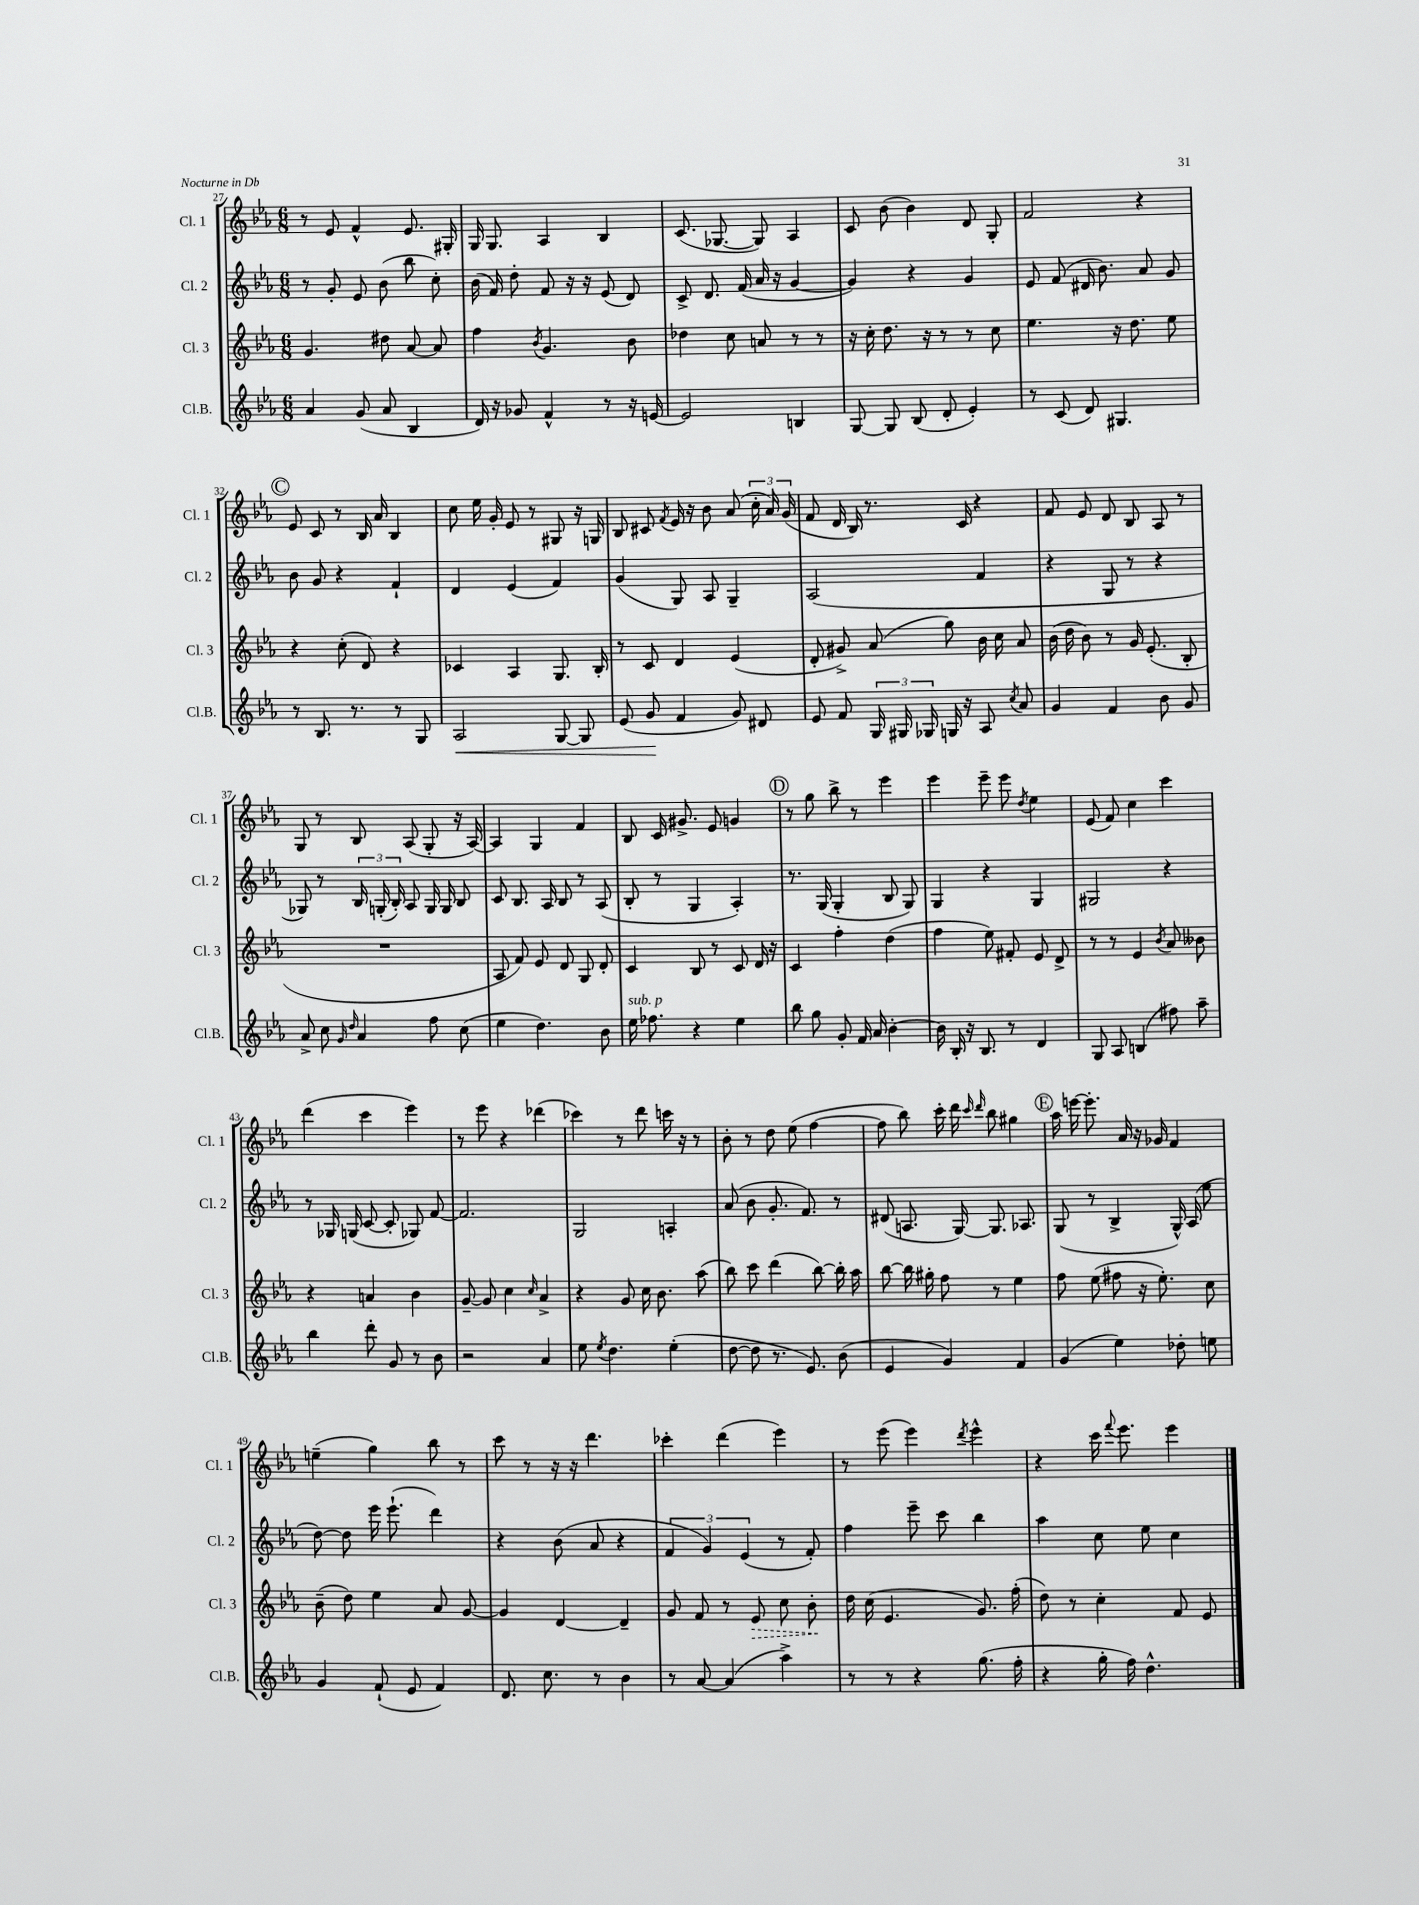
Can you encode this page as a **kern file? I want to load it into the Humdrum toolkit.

**kern	**dynam	**kern	**dynam	**kern	**kern
*part4	*part4	*part3	*part3	*part2	*part1
*staff4	*staff4	*staff3	*staff3	*staff2	*staff1
*I"Cl.B.	*	*I"Cl. 3	*	*I"Cl. 2	*I"Cl. 1
*I'Cl.B.	*	*I'Cl. 3	*	*I'Cl. 2	*I'Cl. 1
*clefG2	*	*clefG2	*	*clefG2	*clefG2
*k[b-e-a-]	*	*k[b-e-a-]	*	*k[b-e-a-]	*k[b-e-a-]
*M6/8	*	*M6/8	*	*M6/8	*M6/8
=27	=27	=27	=27	=27	=27
4a-/	.	4.g/	.	8r	8r
.	.	.	.	8g'/	8e-/
(8g/	.	.	.	8e-/	4f^^/
8a-/	.	8dd#X\	.	(8b-\	.
4B-/	.	[8a-/	.	8bb-\	8.e-/
.	.	8a-/]	.	8cc'\)	.
.	.	.	.	.	16G#X'/
=28	=28	=28	=28	=28	=28
16d/)	.	4ff\	.	(16b-\	16G/
16r	.	.	.	16f/)	8.G/
8g-X/	.	.	.	8dd'\	.
.	.	8qb-/	.	.	.
4f^^/	.	4.g/	.	8f/	4A-/
.	.	.	.	16r	.
.	.	.	.	16r	.
8r	.	.	.	(8e-/	4B-/
16r	.	8b-\	.	8d/)	.
[16en/	.	.	.	.	.
=29	=29	=29	=29	=29	=29
2e/]	.	4dd-X\	.	8c^/	(8.c/
.	.	.	.	8.d/	.
.	.	.	.	.	[8.G-X/
.	.	8cc\	.	.	.
.	.	.	.	(16f/	.
.	.	8an/	.	16a-/	8G-/])
.	.	.	.	16r	.
4Bn/	.	8r	.	[4g/	4A-/
.	.	8r	.	.	.
=30	=30	=30	=30	=30	=30
[8G/	.	16r	.	4g/])	8c/
.	.	16cc'\	.	.	.
8G/]	.	8.dd\	.	.	(8b-\
(8B-/	.	.	.	4r	4b-\)
.	.	16r	.	.	.
8d'/	.	8r	.	.	.
4e-'/)	.	8r	.	4g/	8d/
.	.	8cc\	.	.	8G'/
=31	=31	=31	=31	=31	=31
8r	.	4.ee-\	.	8e-/	2f/
(8c/	.	.	.	(8f/	.
8d/)	.	.	.	16d#X/	.
.	.	.	.	8.b-\)	.
4.G#X/	.	16r	.	.	.
.	.	8.dd\	.	.	.
.	.	.	.	8a-/	4r
.	.	8ee-\	.	8g/	.
!!LO:LB:g=z
!!LO:REH:place=s1:t=C
=32	=32	=32	=32	=32	=32
8r	.	4r	.	8b-\	8e-/
8.B-/	.	.	.	8g/	8c/
.	.	(8cc'\	.	4r	8r
8.r	.	.	.	.	.
.	.	8d/)	.	.	16B-/
.	.	.	.	.	16a-/
8r	.	4r	.	4f`/	4B-/
8G/	.	.	.	.	.
=33	=33	=33	=33	=33	=33
!	!LO:HP:b	!	!	!	!
2A-/	<	4c-X/	.	4d/	8cc\
.	.	.	.	.	16ee-\
.	.	.	.	.	16g'/
.	.	4A-/	.	(4e-/	8e-/
.	.	.	.	.	8r
[8G/	.	8.G/	.	4f/)	8G#X/
8G/]	.	.	.	.	16r
.	.	16B-'/	.	.	16Gn/
=34	=34	=34	=34	=34	=34
(8e-/	.	8r	.	(4g/	8B-/
8g/	.	8c/	.	.	8c#X/
.	.	.	.	.	8qf/
4f/	[	4d/	.	8G/)	16e-/
.	.	.	.	.	16r
.	.	.	.	8A-/	8b-\
8g/)	.	(4e-/	.	4G~/	(8a-/
8d#X/	.	.	.	.	24cc'\
.	.	.	.	.	24a-/)
.	.	.	.	.	(24g/
=35	=35	=35	=35	=35	=35
8e-/	.	8d'/	.	(2A-/	8f/
8f/	.	8g#X^/)	.	.	16d/
.	.	.	.	.	16B-/)
24G/	.	(8a-/	.	.	8.r
24G#X/	.	.	.	.	.
24G-X/	.	.	.	.	.
16Gn/	.	8gg\)	.	.	.
16r	.	.	.	.	16c/
8A-/	.	16b-\	.	4f/	4r
.	.	16cc\	.	.	.
8qcc/	.	.	.	.	.
8a-/	.	8a-/	.	.	.
=36	=36	=36	=36	=36	=36
4g/	.	(16b-\	.	4r	8f/
.	.	16dd\	.	.	.
.	.	8b-\)	.	.	8e-/
4f/	.	8r	.	8G/	8d/
.	.	16g/	.	8r	8B-/
.	.	(8.e-'/	.	.	.
8b-\	.	.	.	4r	8A-/
8g/	.	8B-'/	.	.	8r
!!LO:LB:g=z
=37	=37	=37	=37	=37	=37
8a-^/	.	2.r	.	8G-X/)	8G/
8cc\	.	.	.	8r	8r
16qqg/	.	.	.	.	.
16qqdd/	.	.	.	.	.
4a-/	.	.	.	24B-/	8B-/
.	.	.	.	(24Gn'/	.
.	.	.	.	24B-'/)	.
.	.	.	.	8A-/	(8A-/
8ff\	.	.	.	16G/	8G'/
.	.	.	.	16G/	.
(8cc\	.	.	.	8B-/	16r
.	.	.	.	.	[16A-/)
=38	=38	=38	=38	=38	=38
4ee-\	.	8A-/	.	8c/	4A-/]
.	.	8f/)	.	8.B-/	.
4.dd\)	.	8e-/	.	.	4G/
.	.	.	.	16A-/	.
.	.	8d/	.	8B-/	.
.	.	8G/	.	8r	4f/
8b-\	.	8d'/	.	(8A-/	.
=39	=39	=39	=39	=39	=39
!LO:TX:a:i:t=sub. p	!	!	!	!	!
16ee-\	.	4c/	.	8B-'/	8B-/
8.ff-X\	.	.	.	.	.
.	.	.	.	8r	16c/
.	.	.	.	.	8.g#X^/
4r	.	8B-/	.	4G/	.
.	.	8r	.	.	8e-/
4ee-\	.	8c/	.	4A-'/)	4gn/
.	.	16d/	.	.	.
.	.	16r	.	.	.
!!LO:REH:place=s1:t=D
=40	=40	=40	=40	=40	=40
8bb-\	.	4c/	.	8.r	8r
8gg\	.	.	.	.	8gg\
.	.	.	.	(16G/	.
8g'/	.	4ff'\	.	4G'/	8bb-^\
16f/	.	.	.	.	8r
16a-/	.	.	.	.	.
[4b-'\	.	(4dd\	.	8B-/	4eee-\
.	.	.	.	8G/)	.
=41	=41	=41	=41	=41	=41
16b-\]	.	4ff\	.	4G/	4eee-\
16B-'/	.	.	.	.	.
16r	.	.	.	.	.
8.B-/	.	.	.	.	.
.	.	8ee-\)	.	4r	8eee-~\
8r	.	8f#X'/	.	.	8eee-\
.	.	.	.	.	8qdd/
4d/	.	8e-/	.	4G/	4ee-\
.	.	8d^/	.	.	.
=42	=42	=42	=42	=42	=42
8G/	.	8r	.	2G#X/	(8e-/
8A-/	.	8r	.	.	8f/)
(4Bn/	.	4e-/	.	.	4cc\
.	.	8qb-/	.	.	.
8ff#X\)	.	8a-/	.	4r	4ccc\
8aa-~\	.	8b--X\	.	.	.
!!LO:LB:g=z
=43	=43	=43	=43	=43	=43
4bb-\	.	4r	.	8r	(4ddd\
.	.	.	.	16G-X/	.
.	.	.	.	(16Gn/	.
8ddd'\	.	4an/	.	[8c/	4ccc\
8g/	.	.	.	8c'/]	.
8r	.	4b-\	.	8G-X/)	4eee-\)
8b-\	.	.	.	[8f/	.
=44	=44	=44	=44	=44	=44
2r	.	[8g~/	.	2.f/]	8r
.	.	8g/]	.	.	8eee-\
.	.	4cc\	.	.	4r
.	.	16qqcc/	.	.	.
4a-/	.	4a-^/	.	.	(4ddd-X\
=45	=45	=45	=45	=45	=45
8ee-\	.	4r	.	2G/	4ccc-X\)
8qee-/	.	.	.	.	.
4.dd\	.	.	.	.	.
.	.	8g/	.	.	8r
.	.	16cc\	.	.	8ddd\
.	.	8.b-\	.	.	.
(4ee-'\	.	.	.	4An'/	16cccn\
.	.	.	.	.	16r
.	.	(8aa-\	.	.	8r
=46	=46	=46	=46	=46	=46
[8dd\	.	8bb-\)	.	(8a-/	8b-'\
8dd\]	.	8ccc\	.	8b-\	8r
8.r	.	(4ddd\	.	8.g'/	8dd\
.	.	.	.	.	(8ee-\
8.e-/)	.	.	.	8.f/)	.
.	.	[8bb-\)	.	.	[4ff\
(8b-\	.	16bb-'\]	.	8r	.
.	.	16aa-\	.	.	.
=47	=47	=47	=47	=47	=47
4e-/	.	[8bb-\	.	(8d#X/	8ff\]
.	.	16bb-\]	.	8.An/	8bb-\)
.	.	16gg#X'\	.	.	.
4g/)	.	8ff\	.	.	16ccc'\
.	.	.	.	[16G/)	16ddd\
.	.	.	.	.	16qqccc/
.	.	.	.	.	16qqddd/
.	.	8r	.	8.G/]	8bb-\
4f/	.	4ee-\	.	.	4gg#X\
.	.	.	.	8.A-X/	.
!!LO:REH:place=s1:t=E
=48	=48	=48	=48	=48	=48
(4g/	.	8ff\	.	(8G/	16aa-\
.	.	.	.	.	[16eeen\
.	.	(8ee-\	.	8r	8.eee'\]
4ee-\)	.	8ff#X\	.	4B-^/	.
.	.	.	.	.	16a-/
.	.	16r	.	.	16r
.	.	8.ee-'\)	.	.	16g-X/
8dd-X'\	.	.	.	16G^^/)	4f/
.	.	.	.	(16A-/	.
8een\	.	8cc\	.	8ee-\	.
!!LO:LB:g=z
=49	=49	=49	=49	=49	=49
4g/	.	(8b-~\	.	[8dd\)	(4een~\
.	.	8dd\)	.	8dd\]	.
(8f`/	.	4ee-\	.	16eee-\	4gg\)
.	.	.	.	(8.eee-`\	.
8e-/	.	.	.	.	.
4f/)	.	8a-/	.	4ddd\)	8bb-\
.	.	[8g/	.	.	8r
=50	=50	=50	=50	=50	=50
8.d/	.	4g/]	.	4r	8ccc\
.	.	.	.	.	8r
8.cc\	.	.	.	.	.
.	.	[4d/	.	(8b-\	16r
.	.	.	.	.	16r
8r	.	.	.	8a-/	4.ddd\
4b-\	.	4d~/]	.	4r	.
=51	=51	=51	=51	=51	=51
8r	.	8g/	.	6f/	4ccc-X'\
[8a-/	.	8f/	.	.	.
.	.	.	.	6g/)	.
(4a-/]	.	8r	.	.	(4ddd\
.	.	.	.	(6e-/	.
!	!	!	!LO:HP:b	!	!
.	.	8e-/	>	.	.
4aa-^\)	.	8cc\	.	8r	4eee-\)
.	.	8b-'\	.	8f'/)	.
.	.	.	]	.	.
=52	=52	=52	=52	=52	=52
8r	.	16dd\	.	4ff\	8r
.	.	(16cc\	.	.	.
8r	.	4.e-/	.	.	(8eee-\
4r	.	.	.	8eee-~\	4eee-\)
.	.	.	.	8ccc\	.
.	.	.	.	.	8qddd/
(8.gg\	.	8.g/)	.	4bb-\	4eee-^^\
16ff'\	.	(16ff'\	.	.	.
=53	=53	=53	=53	=53	=53
4r	.	8dd\)	.	4aa-\	4r
.	.	8r	.	.	.
16gg'\	.	4cc'\	.	8cc\	16ccc\
.	.	.	.	.	8qqfff/
16ff\)	.	.	.	.	8.eee-\
4.dd^^\	.	.	.	8ee-\	.
.	.	8f/	.	4cc\	4eee-\
.	.	8e-/	.	.	.
==	==	==	==	==	==
*-	*-	*-	*-	*-	*-
